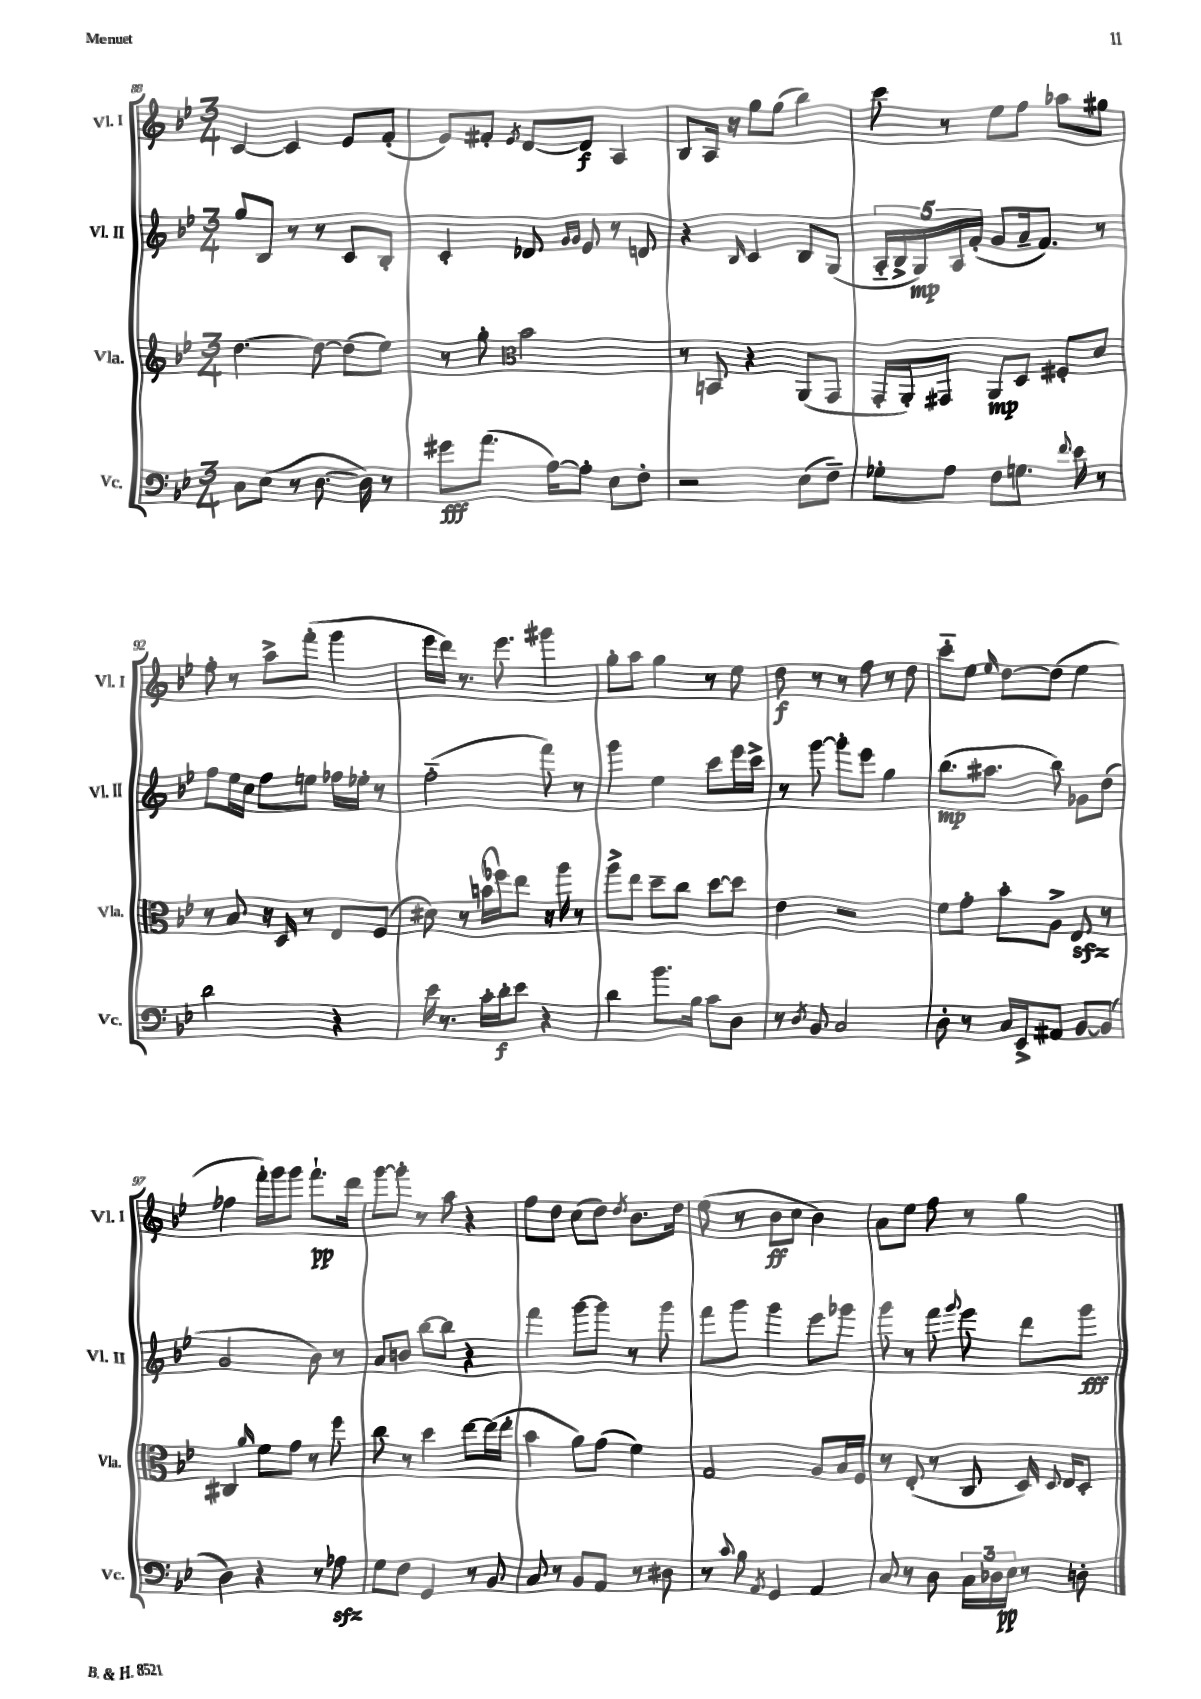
<<
\new StaffGroup <<
\new Staff = "s0" \with { instrumentName = "Vl. I" shortInstrumentName = "Vl. I" } {
    \clef treble \key bes \major \numericTimeSignature \time 3/4
    \autoBeamOff c'4~ c'4 ees'8[ f'8]-.( |
    ees'8[) fis'8]-. \acciaccatura { ees'8 } d'8[~ d'8]\f a4 |
    bes8[ a16] r16 g''8[ g''8]( bes''4) |
    c'''8 r8 ees''8[ f''8] aes''8[ gis''8] |
    f''8-. r8 a''8[-> f'''8]-.( g'''4 |
    ees'''16[ d'''16]) r8. ees'''8. gis'''4 |
    g''8[-. a''8] g''4 r8 ees''8 |
    d''8\f r8 r8 f''8 r8 d''8 |
    c'''8[-_ ees''8] \grace { ees''16 } d''8[~ d''8]( ees''4 |
    fes''4 f'''16[-.) g'''16 g'''8] f'''8.[-!\pp d'''16] |
    g'''8[~ g'''8]-. r8 a''8 r4 |
    f''8[ d''8] c''8[( d''8]) \acciaccatura { d''8 } bes'8.[ d''16] |
    ees''8( r8 bes'8[\ff c''8] bes'4) |
    a'8[ ees''8] f''8 r8 g''4 \bar "|." |
}
\new Staff = "s1" \with { instrumentName = "Vl. II" shortInstrumentName = "Vl. II" } {
    \clef treble \key bes \major \numericTimeSignature \time 3/4
    \autoBeamOff g''8[ bes8] r8 r8 c'8[ bes8]-. |
    c'4-. des'8 \grace { g'16[ g'16] } ees'8 r8 d'8 |
    r4 \grace { bes16 } c'4 bes8[ g8]( |
    \tuplet 5/4 { a16[-_ bes16-> g16\mp) a16 f'16]-.( } g'8[ a'16-- f'8.]) r8 |
    f''8[ ees''16 c''16] f''8[ e''8] fes''16[ ees''16]-. r8 |
    f''2-_( f'''8) r8 |
    g'''4 ees''4 c'''8[ ees'''16 c'''16]-> |
    r8 g'''8~ g'''8[-. ees'''8] g''4 |
    bes''8.[\mp( ais''8.] bes''8) ges'8[ d''8]( |
    g'2 bes'8) r8 |
    a'8[ b'8] bes''8[~ bes''8] r4 |
    f'''4 g'''8[~ g'''8] r8 g'''8 |
    f'''8[ g'''8] g'''4 ees'''8[ ges'''8] |
    g'''8 r8 f'''8 \appoggiatura { g'''8 } ees'''8 d'''8[ g'''8]\fff \bar "|." |
}
\new Staff = "s2" \with { instrumentName = "Vla." shortInstrumentName = "Vla." } {
    \clef treble \key bes \major \numericTimeSignature \time 3/4
    \autoBeamOff d''4.~ d''8~ d''8[( ees''8]) |
    r8 g''8-. \clef alto bes'2 |
    r8 b,8 r4 a,8[( g,8] |
    g,16[-. a,16-.) gis,8] a,8[\mp d8] fis8[-. d'8] |
    r8 bes8 r16 d16 r8 ees8[ f8]( |
    dis'8) r8 b'16[( fes''16) ees''8] r16 a''16 r8 |
    a''8[-> ees''8] d''8[-- c''8] d''8[~ d''8] |
    ees'4 r2 |
    f'8[ g'8]-. bes'8[-. a8]-> ees8\sfz r8 |
    cis4 \grace { a'16 } f'8[ g'8] r8 f''8 |
    c''8 r8 d''4 ees''8[~ ees''16( ees''16]-. |
    bes'4 a'8[) g'8]( f'4) |
    g2 a8[ bes16 f16] |
    r8 ees8-.( r8 c8 d16) \appoggiatura { d8 } ees16[ d8]-. \bar "|." |
}
\new Staff = "s3" \with { instrumentName = "Vc." shortInstrumentName = "Vc." } {
    \clef bass \key bes \major \numericTimeSignature \time 3/4
    \autoBeamOff c8[ ees8]( r8 d8.~ d16) r8 |
    gis'8[\fff a'8.]( a16[~) a8]-. ees8[ f8]-. |
    r2 ees8[( f8]--) |
    ges8[-. a8] f8[ g8.] \appoggiatura { f'8 } ees'16 r8 |
    d'2 r4 |
    ees'16 r8. c'16[-. d'16-.\f ees'8] r4 |
    d'4 bes'8.[ bes16] c'8[ d8] |
    r8 \acciaccatura { d8 } bes,8 c2 |
    d8-. r8 c16[ ees,16-> ais,8] bes,8[~ bes,8]( |
    d4) r4 r8 aes8\sfz |
    g8[ f8] g,4 r8 bes,8 |
    c8 r8 bes,8[ a,8] r8 dis8 |
    r8 \appoggiatura { c'8 } bes8 \acciaccatura { a,8 } g,4 a,4 |
    c8 r8 d8 \tuplet 3/2 { c16[ des16 ees16]\pp } r8 d8-. \bar "|." |
}
>>
>>
\layout { \context { \Score currentBarNumber = #88 } }
